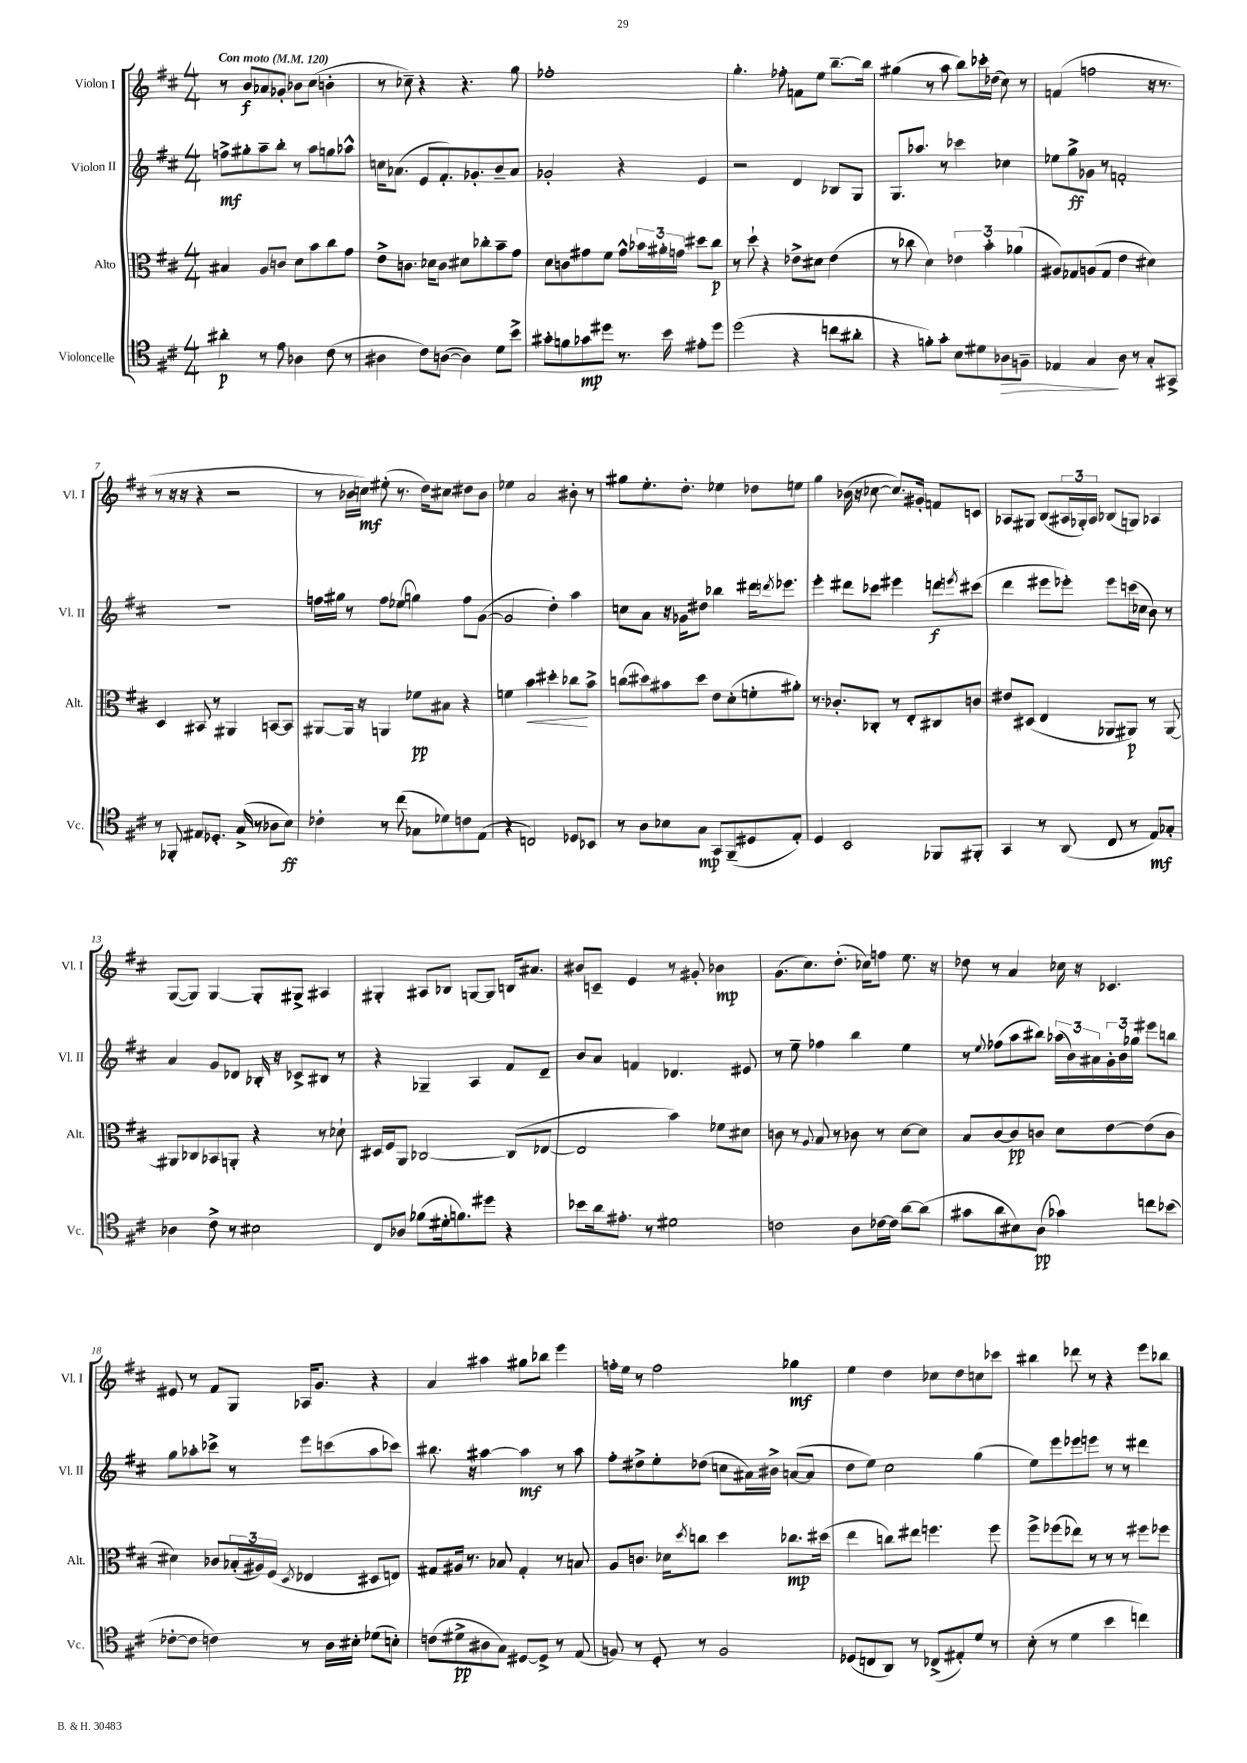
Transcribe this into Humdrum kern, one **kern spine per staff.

**kern	**kern	**kern	**kern
*staff4	*staff3	*staff2	*staff1
*clefC4	*clefC3	*clefG2	*clefG2
*k[f#c#]	*k[f#c#]	*k[f#c#]	*k[f#c#]
*M4/4	*M4/4	*M4/4	*M4/4
*MM120	*MM120	*MM120	*MM120
4a#'	4B#	8ff^	8r
.	.	8gg#'	8b
8r	8A	8aa~	8a-
8e	8c	8bb'	8g-'
4A-	8d	8r	8b-
.	8b	8aa	(8cc#
(8c#	8cc#	8gg	4b'
8r	8g	8aa-^^	.
=	=	=	=
4A#	8e^	16cc	8r
.	.	(8.a-	.
.	8.c	.	8cc-~)
8c#)	.	8e	4r
.	16d-	.	.
([8A	8c	8.f#')	.
4A])	8d#	.	4.r
.	.	8.g-'	.
.	8cc-'	.	.
8d	8b~	8b~	.
8b^	8g	8a-	8gg
=	=	=	=
8g#'	8d	2g-'	1ff-'
8f	8c	.	.
8g-	8g#	.	.
8dd#	8f#	.	.
8.r	8g#^^	4r	.
.	24b-	.	.
.	24a#'	.	.
16b	.	.	.
.	24g	.	.
8e#'	8dd#	4e	.
8dd#	8cc#	.	.
=	=	=	=
(2dd	8r	2r	4.gg'
.	8dd`	.	.
.	4r	.	.
.	.	.	8ff-'
4r	8e-^	4d	8f
.	8d#	.	8ee
8cc	(4e-	8B-	[8.bb~
8a#'	.	8G	.
.	.	.	16bb]
=	=	=	=
4r	8r	8.G	(4gg#
.	8cc-	.	.
.	.	8.aa-	.
8f')	4d)	.	8r
8g'	.	8r	8aa
8B	6e-	4ccc-	8bb)
8d#	.	.	16ccc-'
.	6b'	.	.
.	.	.	(16dd-
8A-	.	4cc-	8cc#)
.	(6a-	.	.
8F~	.	.	8r
=	=	=	=
4E-	8A#)	8ee-	(4f
.	8G-	8gg^	.
4G	(8A	8g-	2ff
.	8G-	8r	.
8A	4e	2f'	.
8r	.	.	.
8G'	4d#)	.	16r
.	.	.	8.r
8GG#^	.	.	.
=	=	=	=
8r	4D	1r	8r
8FF-'	.	.	16r
.	.	.	16r
8E#	8BB#	.	4r
8.D-'	8r	.	.
.	4AA#	.	2r
(16G^	.	.	.
8r	.	.	.
8A-	[8BB	.	.
8B)	8BB]	.	.
=	=	=	=
4c-'	[8AA#	16ff	8r
.	.	16gg#	.
.	16AA#]	8r	16b-
.	16r	.	16cc)
8r	4AA	8ff	(8ee#'
(8cc#	.	(8ee-	8.r
8G-	8f-	4gg)	.
.	.	.	16dd)
8d-)	8B#	.	8cc#
8c	4r	8ff	8dd#
(8E	.	([8g	8b-
=	=	=	=
4r	4f	2g]	4ee-
2C)	4b	.	2a
.	4dd#'	4dd')	.
8D-	8cc-	4aa	8b#'
8BB-	8b^	.	8r
=	=	=	=
8r	(8cc	8cc	8gg#
8A	8dd#)	8a	8.ee'
8B-	8b#	16r	.
.	.	16g-	8.dd'
8G	8dd#	8dd#	.
8GG	8e	4bb-	4ee-
(8FF#~	(8d'	.	.
8D#	8f'	16ddd#	8dd-
.	.	8qddd	.
.	.	8.eee-	.
8E')	8a#')	.	8ee
=	=	=	=
4D	8.r	4eee'	4gg
.	8.c-'	.	.
2BB	.	8ddd#	(16b-
.	.	.	16r
.	8C-'	8ccc-	[8cc-
.	8r	4eee#	8.cc-])
.	8E'	.	.
.	.	.	16g#'
8FF-	8C#	8ddd	8f
.	.	8qeee	.
8FF#'	8c	(8ccc#	8c
=	=	=	=
4GG	8e#	4ddd	8A-
.	(8D#	.	8G#
8r	4E	8eee#	(8B
(8AA	.	8eee-')	24A#
.	.	.	24G-')
.	.	.	24A#
8C#	8AA-	8eee-	(8B-
8r	8AA#)	(16ccc	8G)
.	.	16cc-	.
8E)	8r	8b)	4A-
8G-'	[8AA#	8r	.
=	=	=	=
4A-	8AA#]	4a	([8G
.	8C-	.	8G])
8c#^	8BB-	8g	[4G
8r	8AA'	8d-	.
2B#	4r	16B-'	8G']
.	.	16r	.
.	.	8c-^	8G#^
.	8r	8B#	4A#
.	8d-`	8r	.
=	=	=	=
8C#	16D#	4r	4G#'
.	16F#	.	.
8A-	8AA	.	.
(8f-	[2C-	4G-~	8A#
16d#'	.	.	8B-
8.f)	.	.	.
.	.	4A	[8G
8dd#	.	.	8G]
4r	(8C-]	8f#	16B
.	.	.	8.a#
.	[8E-	8d~	.
=	=	=	=
8b-	2E-]	8b	8b#
16a	.	8a	8c~
8.e#'	.	.	.
.	.	4f	4e
8r	.	.	.
2d#	4b)	4.d-	8r
.	.	.	8g#'
.	8f-	.	4b-
.	8d#	8e#	.
=	=	=	=
2c	8c	8r	(8.g
.	8r	8ee~	.
.	.	.	8.cc#)
.	8qqA	.	.
.	8B	4ff-	.
.	8r	.	(8.dd'
8A	8c-	4bb	.
.	.	.	16cc-)
[16c-	8r	.	8ff
16c-]	.	.	.
[8a	[8d	4ee	8.ee
(8a]	8d]	.	.
.	.	.	16r
=	=	=	=
8g#	8B	8r	8dd-
.	.	8qqee	.
8a	[8c#	(8ff-	8r
8B#)	8c#]	8aa	4a
(8A	8c	8bb#)	.
4g-)	8d	(24aa-	16cc-
.	.	24b)	.
.	.	.	16r
.	.	24a#	.
.	[8e	24g'	4.c-
.	.	24b	.
.	.	24gg-	.
8cc	(8e]	8eee#	.
(8b-	8c	8bb	.
=	=	=	=
[8c-'	4d#)	8gg	8e#
8c-]	.	8aa-'	8r
4c)	8c-	8ccc-^	8f#
.	(24B-'	8r	8G
.	24A#)	.	.
.	(24F#	.	.
.	8qD	.	.
8r	4E-	8eee	16A-
.	.	.	8.g
16A	.	(8ccc	.
16B#'	.	.	.
(8d-	8D#	8aa-	4r
8B')	8E)	8ccc-)	.
=	=	=	=
(8c	8G#	8.bb#	4a
8d#^	16A#	.	.
.	8.r	16r	.
8A#	.	[4aa#	4aa#
8G)	8B-	.	.
[8D#	4G#'	4aa#]	8gg#
8D#^]	.	.	8bb-
8r	8r	8r	4eee
(8E	8B	8aa#	.
=	=	=	=
8F)	8A	8ff#'	16ff'
.	.	.	16ee
8r	8.c	8dd#^	8r
8D'	.	8ee'	2ff
.	16d-	.	.
.	8qdd	.	.
8r	8cc	(8dd-	.
2F	4dd	8cc	.
.	.	16a#)	.
.	.	16b#^	.
.	8.cc-	([8a	4gg-
.	.	8a]	.
.	(16dd#	.	.
=	=	=	=
(8D-	4ee	8dd	4ee
8C	.	8ee)	.
8AA)	8cc)	2cc#	4dd
8r	8ee#	.	.
(8C-^	4.ff	.	8cc-
8E#')	.	.	8dd
8d	.	(4gg	8cc
8r	8ff	.	8ccc-
=	=	=	=
(8B'	8ff#^	8ee)	4bb#
8r	(8ff-	8eee	.
4d	8ee-)	8eee-	8ddd-
.	8r	8eee	8r
4b	8r	8r	4r
.	8r	8r	.
4cc)	8ff#	4ddd#	8eee
.	8ff-	.	8bb-
==	==	==	==
*-	*-	*-	*-
